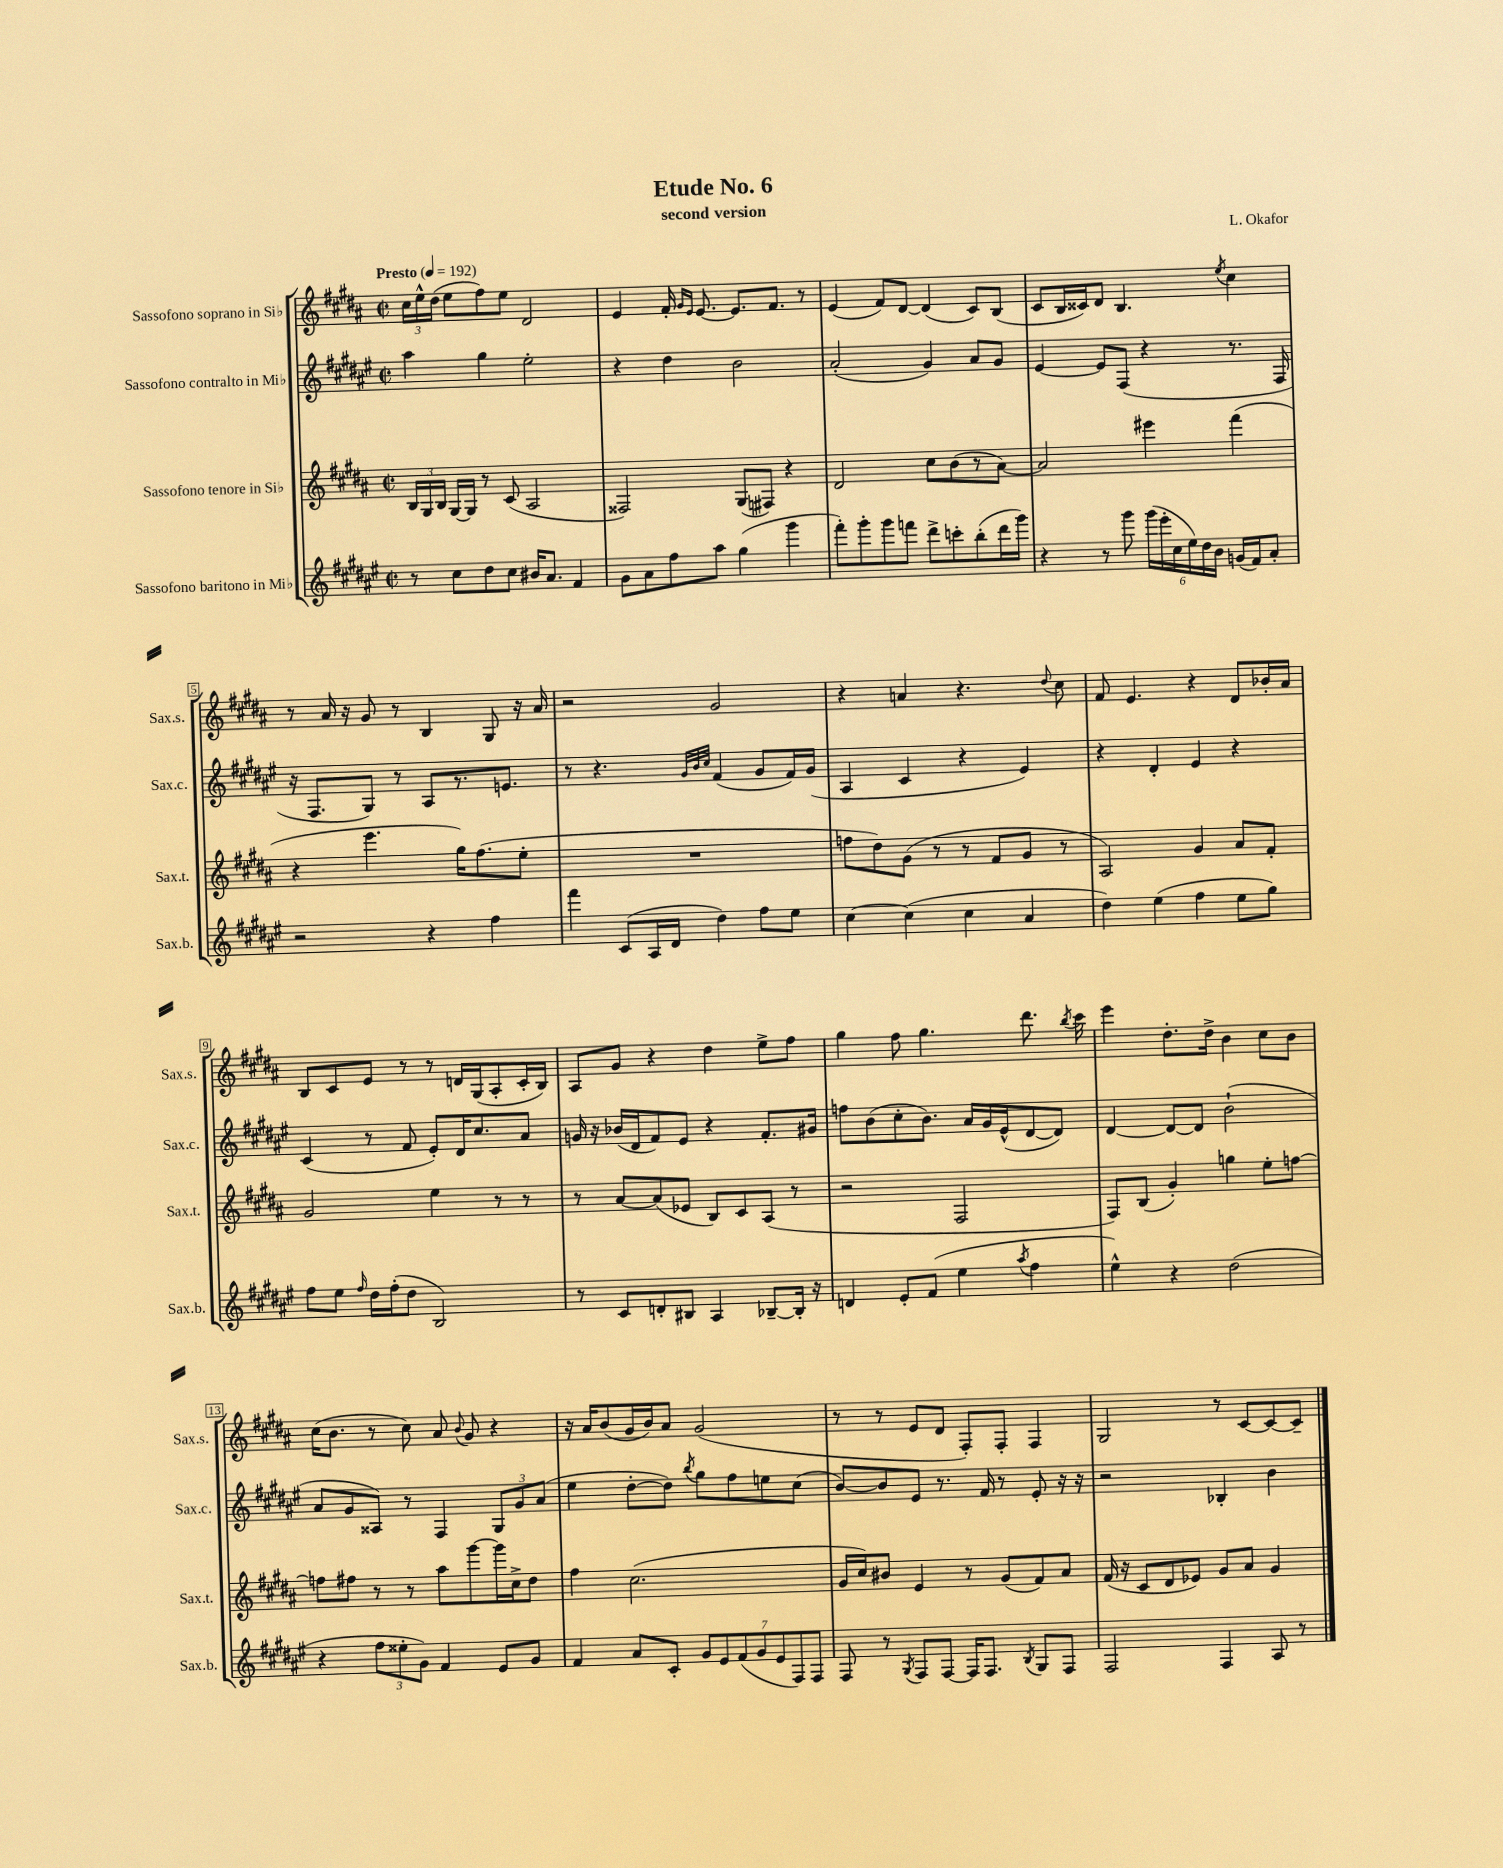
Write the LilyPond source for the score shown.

\header { title = "Etude No. 6" composer = "L. Okafor" subtitle = "second version" }
<<
\new StaffGroup <<
\new Staff = "s0" \with { instrumentName = "Sassofono soprano in Sib" shortInstrumentName = "Sax.s." } {
    \clef treble \key b \major \defaultTimeSignature \time 2/2 \tempo "Presto" 4 = 192
    \autoBeamOff \tuplet 3/2 { cis''16[ e''16-^ dis''16]( } e''8[ fis''8) e''8] dis'2 |
    e'4 fis'16-. \grace { gis'16[ e'16] } e'8.~ e'8.[ fis'8.] r8 |
    e'4( fis'8[) dis'8]~ dis'4( cis'8[) b8]( |
    cis'8[ b16 cisis'16) dis'8] b4. \acciaccatura { e''8 } cis''4 |
    r8 ais'16 r16 gis'8 r8 b4 gis8 r16 ais'16 |
    r2 gis'2 |
    r4 a'4 r4. \appoggiatura { dis''8 } cis''8 |
    fis'8 e'4. r4 dis'8[ bes'16-. ais'16] |
    b8[ cis'8 e'8] r8 r8 d'16[ gis16( ais8-. cis'16-. b16]) |
    ais8[ gis'8] r4 dis''4 e''8[-> fis''8] |
    gis''4 fis''8 gis''4. dis'''8. \acciaccatura { b''8 } cis'''16 |
    e'''4 dis''8.[-. dis''16]-> b'4 cis''8[ b'8] |
    cis''16[( b'8.] r8 cis''8) ais'8 \appoggiatura { b'8 } gis'8 r4 |
    r16 ais'16[ b'8( gis'16 b'16) ais'8] gis'2( |
    r8 r8 e'8[ dis'8] fis8[-.) fis8]-. fis4 |
    gis2 r8 cis'8[~ cis'8~ cis'8]-- \bar "|." |
}
\new Staff = "s1" \with { instrumentName = "Sassofono contralto in Mib" shortInstrumentName = "Sax.c." } {
    \clef treble \key fis \major \defaultTimeSignature \time 2/2
    \autoBeamOff ais''4 gis''4 eis''2-. |
    r4 dis''4 b'2 |
    ais'2-.( gis'4) ais'8[ gis'8] |
    eis'4~ eis'8[ fis8]( r4 r8. fis16 |
    r16 fis8.[ gis8]) r8 ais8[ r8. e'8.] |
    r8 r4. \grace { gis'32[ b'32 cis''32] } fis'4( gis'8[ fis'16) gis'16]( |
    ais4 cis'4 r4 eis'4) |
    r4 dis'4-. eis'4 r4 |
    cis'4( r8 fis'8 eis'8[-.) dis'16 cis''8. ais'8] |
    g'16 r16 bes'16[( dis'16 fis'8) eis'8] r4 fis'8.[-. gis'16] |
    f''8[ b'8( cis''8-. b'8.]) ais'16[ gis'16 eis'16-^( dis'8~ dis'8]) |
    dis'4~ dis'8[~ dis'8] b'2-!( |
    ais'8[ gis'8 aisis8]) r8 fis4 \tuplet 3/2 { gis8[ gis'8 ais'8]( } |
    eis''4 dis''8[~-. dis''8]) \acciaccatura { b''8 } gis''8[ fis''8 e''8 cis''8]( |
    b'8[~) b'8 eis'8] r8. fis'16 r8 eis'8-. r16 r16 |
    r2 bes4-. b'4 \bar "|." |
}
\new Staff = "s2" \with { instrumentName = "Sassofono tenore in Sib" shortInstrumentName = "Sax.t." } {
    \clef treble \key b \major \defaultTimeSignature \time 2/2
    \autoBeamOff \tuplet 3/2 { b16[ gis16 b16] } gis16[~ gis16] r8 cis'8( ais2 |
    fisis2) gis8[( fis8]) r4 |
    dis'2 cis''8[ b'8( r8 ais'8]~) |
    ais'2 eis'''4 fis'''4( |
    r4 e'''4. gis''16[) fis''8.( e''8]-. |
    R1 |
    f''8[ dis''8) gis'8]( r8 r8 fis'8[ gis'8] r8 |
    ais2) gis'4 ais'8[ fis'8]-. |
    gis'2 e''4 r8 r8 |
    r8 ais'8[~ ais'8( ees'8] b8[) cis'8 ais8]( r8 |
    r2 fis2 |
    fis8[) b8]( gis'4-.) g''4 e''8[-. f''8]~ |
    f''8[ fis''8] r8 r8 ais''8[ gis'''8~ gis'''16 cis''16-> dis''8] |
    fis''4 cis''2.( |
    gis'16[ cis''16) bis'8] e'4 r8 gis'8[( fis'8) ais'8] |
    fis'16( r16 cis'8[ dis'8 ees'8]) gis'8[ ais'8] gis'4 \bar "|." |
}
\new Staff = "s3" \with { instrumentName = "Sassofono baritono in Mib" shortInstrumentName = "Sax.b." } {
    \clef treble \key fis \major \defaultTimeSignature \time 2/2
    \autoBeamOff r8 cis''8[ dis''8 cis''8] bis'16[ ais'8.] fis'4 |
    gis'8[ ais'8 fis''8 ais''8] gis''4( gis'''4 |
    fis'''8[-.) gis'''8-. gis'''8 f'''8] dis'''8[-> c'''8-. b''8-.( dis'''16 gis'''16]) |
    r4 r8 gis'''8 \tuplet 6/4 { gis'''16[( eis'''16-. cis''16 eis''16) dis''16 b'16] } g'16[( fis'16) ais'8]-. |
    r2 r4 fis''4 |
    fis'''4 cis'8[( ais16 dis'16] dis''4) fis''8[ eis''8] |
    cis''4~ cis''4( cis''4 ais'4 |
    dis''4) eis''4( fis''4 eis''8[ gis''8]) |
    fis''8[ eis''8] \grace { fis''16 } dis''16[ fis''16-.( dis''8] b2) |
    r8 cis'8[ d'8-. bis8] ais4 bes8[~-- bes16]-. r16 |
    d'4 eis'8[-. fis'8]( eis''4 \acciaccatura { ais''8 } fis''4 |
    eis''4-^) r4 dis''2( |
    r4 \tuplet 3/2 { fis''8[ eisis''8-. gis'8]) } fis'4 eis'8[ gis'8] |
    fis'4 ais'8[ cis'8]-. \tuplet 7/4 { gis'8[ eis'8 fis'8( gis'8 eis'8 fis8) fis8] } |
    fis8 r8 \acciaccatura { gis8 } fis8[ fis8]~ fis16[ fis8.] \acciaccatura { b8 } gis8[ fis8] |
    fis2 fis4 ais8 r8 \bar "|." |
}
>>
>>
\layout { \context { \Score \override BarNumber.stencil = #(make-stencil-boxer 0.1 0.3 ly:text-interface::print) } }
